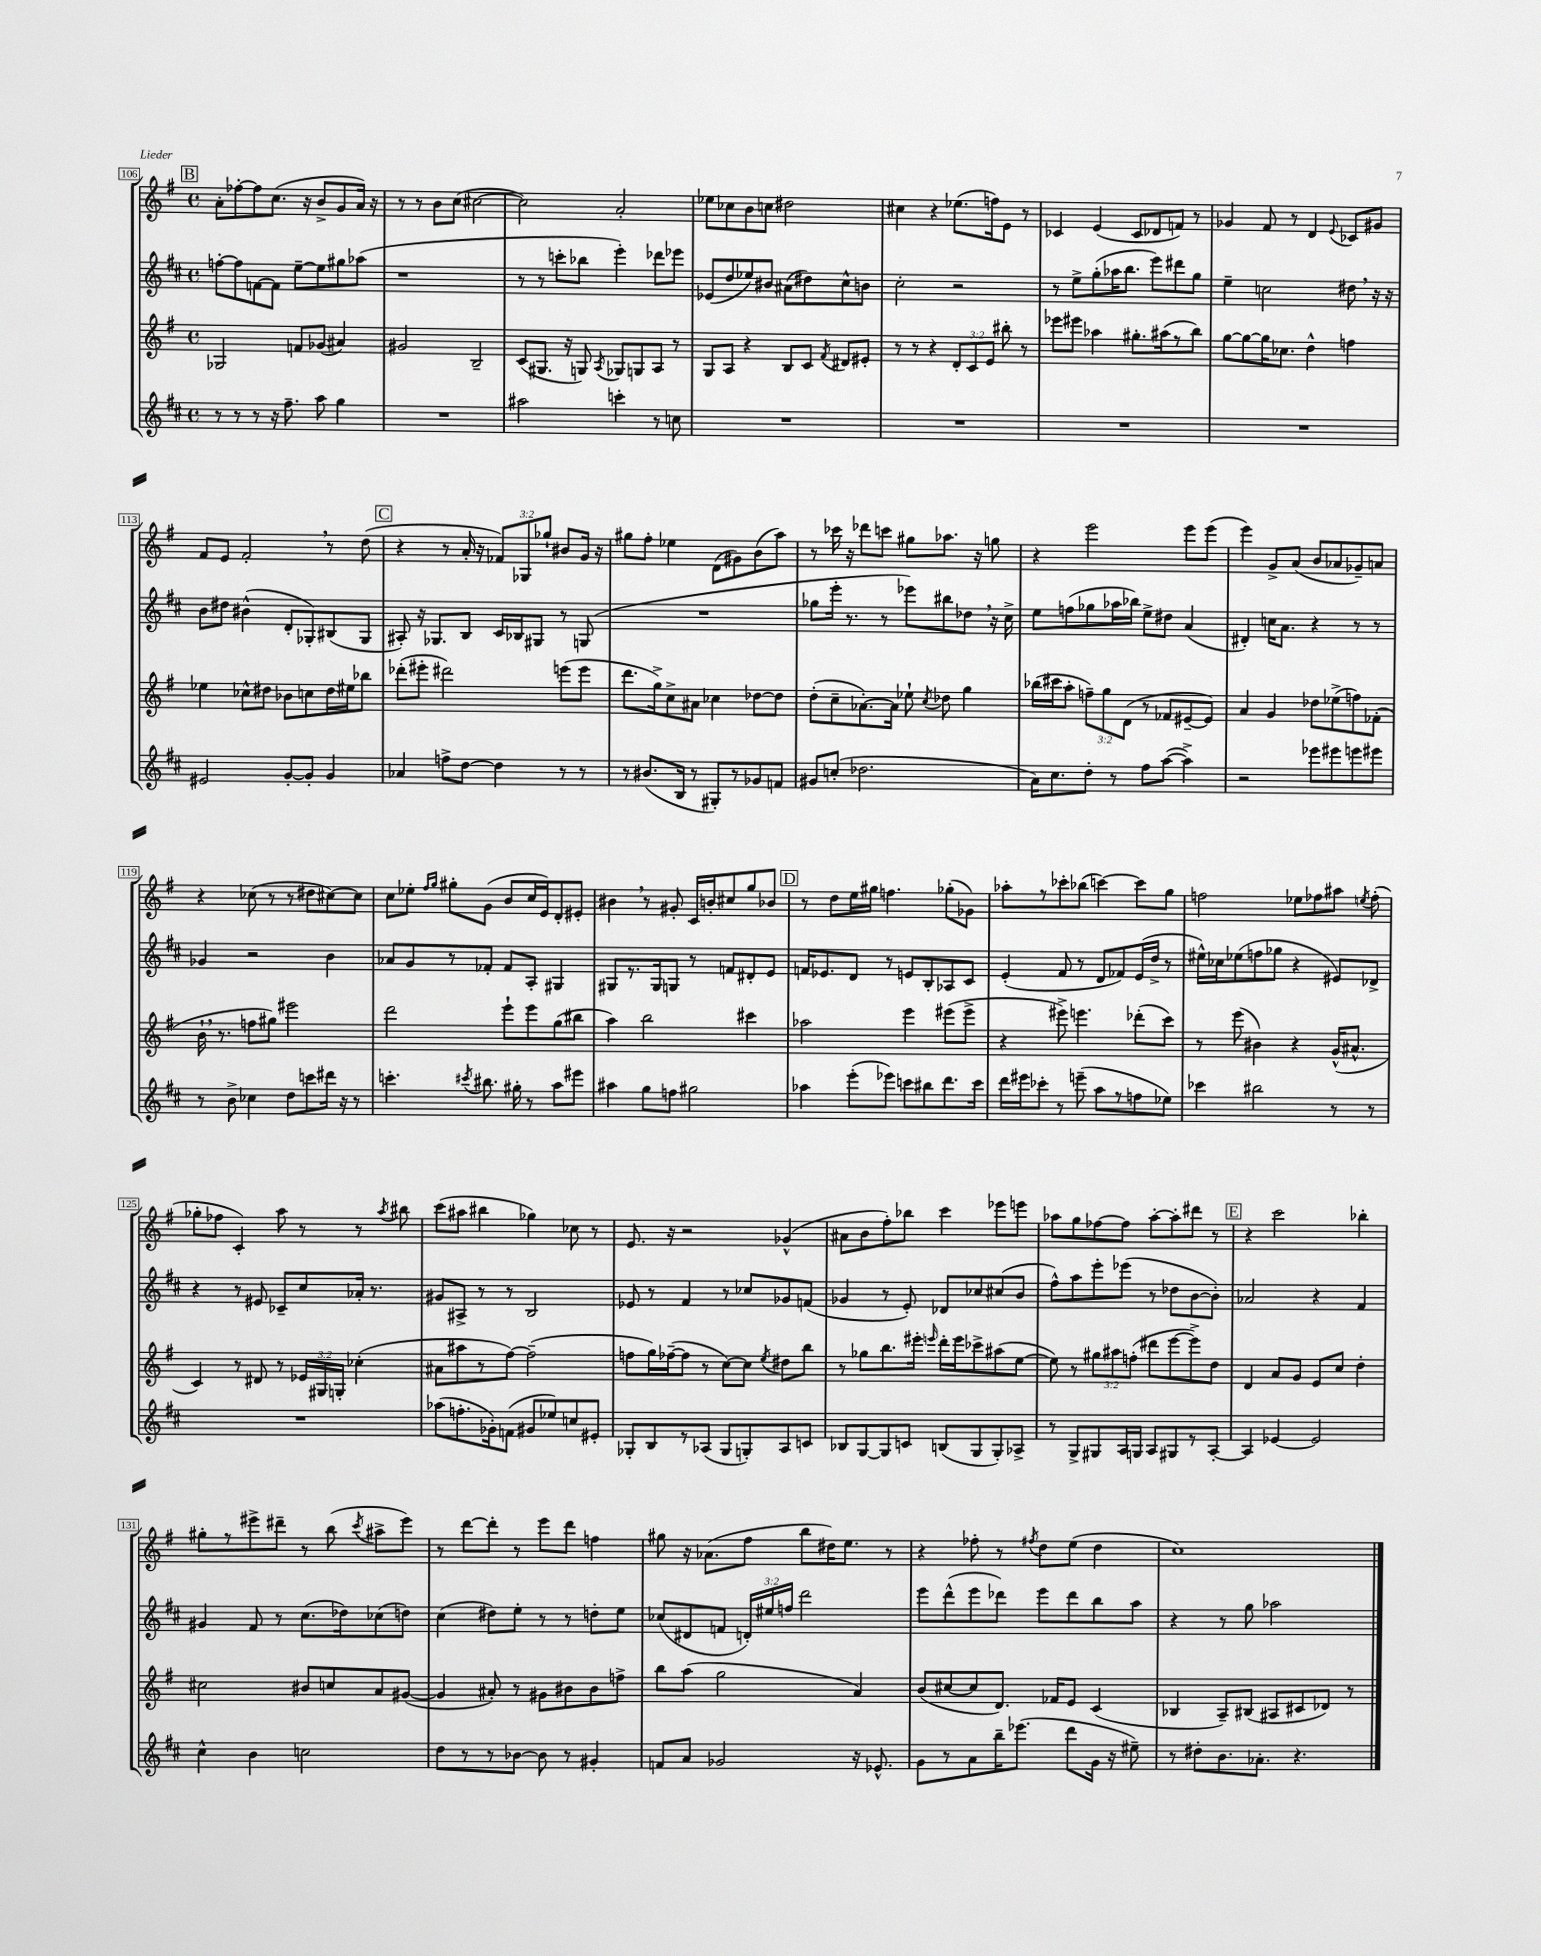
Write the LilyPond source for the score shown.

<<
\new StaffGroup <<
\new Staff = "s0" {
    \clef treble \key g \major \defaultTimeSignature \time 4/4 \override Staff.TupletNumber.text = #tuplet-number::calc-fraction-text
    \autoBeamOff \mark \markup { \box "B" } a'8[-. fes''8~-. fes''8 c''8.]( r16 b'8[-> g'8 a'16]) r16 |
    r8 r8 b'8[ c''8]( cis''2~ |
    cis''2) a'2-. |
    ees''8[ ces''8 b'8 c''8] dis''2 |
    cis''4 r4 ees''8.[( f''16) e'8] r8 |
    ces'4 e'4( ces'8[ des'8 f'8]) r8 |
    ges'4 fis'8 r8 d'4 \appoggiatura { e'8 } ces'8[ gis'8] |
    fis'8[ e'8] fis'2-. \breathe r8 d''8( |
    \mark \markup { \box "C" } r4 r8 a'16-. r16 \tuplet 3/2 { fes'8[) ges8 ges''8]-! } bis'8[ g'16] r16 |
    gis''8[ fis''8]-. ees''4 d'8[( gis'8) b'8( a''8]) |
    r8 ces'''16 r16 des'''8[ c'''8] gis''8[ aes''8.] r16 g''8 |
    r4 e'''2 e'''8[ e'''8]( |
    e'''4) g'8[-> a'8]( b'8[ aes'8 ges'8--) a'8] |
    r4 ces''8( r8 r8 dis''8[ cis''8~) cis''8] |
    c''8[ ees''8]-. \grace { fis''16[ g''16] } gis''8[-. g'8]( b'8[ c''16 e'16) d'8-. eis'8]-. |
    bis'4 \breathe r8 gis'8-. c'16[ b'16-. cis''8 g''8 bes'8] |
    \mark \markup { \box "D" } r8 d''8[ e''16 gis''16] f''4. ges''8[-.( ges'8]) |
    aes''8[-. r8 ces'''8-. bes''8]( c'''4~) c'''8[ g''8] |
    f''2 ees''8[ fes''8 ais''8] \acciaccatura { e''8 } fes''8-.( |
    ges''8[-. fes''8] c'4-.) a''8 r8 r8 \acciaccatura { a''8 } bis''8 |
    c'''8[( ais''8] bis''4 ges''4) ces''8 r8 |
    e'8. r16 r2 ges'4-^( |
    ais'8[ b'8 fis''8-.) bes''8] c'''4 ees'''8[ e'''8] |
    aes''8[ g''8 fes''8~ fes''8] aes''8[~-. aes''8-. dis'''8] r8 |
    \mark \markup { \box "E" } r4 c'''2 bes''4-. |
    gis''8[-. r8 eis'''8-> dis'''8]-- r8 b''8( \acciaccatura { c'''8 } ais''8[-> eis'''8]) |
    r8 d'''8[~ d'''8]-. r8 e'''8[ d'''8] f''4 |
    gis''8 r16 aes'8.[( fis''8] b''8[ dis''16) e''8.] r8 |
    r4 fes''8-. r8 \acciaccatura { fis''8 } d''8[ e''8]( d''4 |
    c''1) \bar "|." |
}
\new Staff = "s1" {
    \clef treble \key d \major \defaultTimeSignature \time 4/4 \override Staff.TupletNumber.text = #tuplet-number::calc-fraction-text
    \autoBeamOff \mark \markup { \box "B" } f''8[~-. f''8 f'8~ f'8] e''8[~-- e''8 gis''8 aes''8]( |
    r1 |
    r8 r8 c'''8[-. bes''8] e'''4-.) des'''8[ ees'''8] |
    ees'8[( d''8 ees''8) bis'8] ais'8[( dis''8) cis''8-^ b'8] |
    cis''2-. r2 |
    r8 e''8[-> g''8-.( aes''16 b''8.] e'''8[) dis'''8 g''8] |
    e''4-- c''2 dis''8 \breathe r16 r16 |
    b'8[ dis''8] bis'4-^( d'8[-. ges8-.) bis8( ges8] |
    \mark \markup { \box "C" } ais8-.) r16 ges8.[ b8] cis'16[ bes16 gis8] r8 g8( |
    R1 |
    ges''8[ e'''16]-. r8. r8 ees'''8[) bis''8 des''8] \breathe r16 cis''16-> |
    e''8[ f''8( ges''8 aes''16 bes''16]) e''8[-> dis''8] a'4( |
    dis'4-.) c''16[ a'8.] r4 r8 r8 |
    ges'4 r2 b'4 |
    aes'8[ g'8 r8 fes'8]-. fes'8[ a8]-. gis4 |
    gis8[ r8. gis16 g8] r8 f'8[ dis'8-. e'8] |
    \mark \markup { \box "D" } f'16[ ees'8. d'8] r8 e'8[ b8-. aes8 cis'8] |
    e'4-.( fis'8 r8 d'8[ fes'8) e'16( d''16]-> r8 |
    eis''16[-^) ces''16 ees''8( f''8 ges''8] r4 eis'8[) des'8]-> |
    r4 r8 eis'8 ces'8[-- cis''8 aes'16]-. r8. |
    gis'8[ ais8]-> r8 r8 b2 |
    ees'8 r8 fis'4 r8 ces''8[ ges'8 f'8]( |
    ges'4 r8 e'8-.) des'8[ ces''8 cis''8( b'8] |
    fis''8[-^) a''8 e'''8-. ees'''8]( r8 des''8[ b'8~ b'8]-.) |
    \mark \markup { \box "E" } aes'2 r4 fis'4 |
    gis'4 fis'8 r8 cis''8.[( des''16) ces''8( d''8]) |
    cis''4( dis''8[) e''8]-. r8 r8 d''8[-. e''8] |
    ces''8[( dis'8 f'8] \tuplet 3/2 { d'16[-.) eis''16 f''16] } d'''2 |
    e'''8[ d'''8-^( e'''8 des'''8]) e'''8[ des'''8 b''8 a''8] |
    r4 r8 g''8 aes''2 \bar "|." |
}
\new Staff = "s2" {
    \clef treble \key g \major \defaultTimeSignature \time 4/4 \override Staff.TupletNumber.text = #tuplet-number::calc-fraction-text
    \autoBeamOff \mark \markup { \box "B" } ges2 f'8[ ges'8]( ais'4) |
    gis'2 b2-- |
    c'8[( gis8.] r16 g8) \acciaccatura { a8 } ges8[ g8 a8] r8 |
    g8[ a8] r4 b8[ c'8] \acciaccatura { fis'8 } dis'8[ eis'8]-. |
    r8 r8 r4 \tuplet 3/2 { d'8[-. c'8 e'8] } bis''8-. r8 |
    ees'''8[ eis'''8] aes''4 gis''8.[-. ais''16( r8 b''8]) |
    g''8[~ g''8~ g''16 ces''8.] d''4-^ f''4 |
    ees''4 ces''8[-^ dis''8] bes'8[ c''8 dis''16 eis''16 bes''8] |
    \mark \markup { \box "C" } des'''8[-.( eis'''8]-. dis'''2) e'''8[( e'''8] |
    d'''8.[ g''16->) c''8-> ais'8] ces''4 des''8[~ des''8] |
    d''8[-.( c''8-- aes'8.~-.) aes'16] ees''8-! \acciaccatura { c''8 } des''8 g''4 |
    bes''16[( cis'''16 a''8]-. \tuplet 3/2 { f''8[--) g''8 d'8]( } r8 fes'8[ eis'8~-- eis'8]) |
    a'4 g'4 des''8[ ees''8->( f''8) fes'8]-.( |
    b'16-! \breathe r8. f''8[ gis''8]) eis'''2 |
    d'''2 e'''8[-! e'''8 g''8( bis''8] |
    a''4) b''2 cis'''4 |
    \mark \markup { \box "D" } aes''2 e'''4 eis'''8[( eis'''8]-> |
    r4 eis'''8->) e'''4. des'''8[-.( c'''8]) |
    r8 e'''8( bis'4) r4 g'16[-^( ais'8.]-^ |
    c'4) r8 dis'8 r8 \tuplet 3/2 { ees'16[ gis16 g16]-. } ces''4-.( |
    ais'8[ ais''8 r8 fis''8]~) fis''2--( |
    f''8[ g''16) fes''16~--( fes''8] r8 c''8[~) c''8] \acciaccatura { e''8 } dis''8[ b''8] |
    r8 ges''8[ b''8. eis'''16]-. \grace { e'''16 } d'''16[-. e'''16 ces'''8-> ais''8( e''8]~ |
    e''8) r8 \tuplet 3/2 { gis''8[ ais''8 f''8]-.( } dis'''8[ e'''8~ e'''8->) d''8] |
    \mark \markup { \box "E" } d'4 a'8[ g'8] e'8[ c''8] d''4-. |
    cis''2 bis'8[ c''8 a'8 gis'8]~( |
    gis'4 ais'8-.) r8 gis'8[ bis'8 bis'8 f''8]-> |
    b''8[ a''8]( g''2 a'4) |
    b'8[( cis''8~ cis''8 d'8.]) fes'16[ e'8] c'4( |
    bes4 a8[--) bis8]( ais8[ cis'8 des'8]) r8 \bar "|." |
}
\new Staff = "s3" {
    \clef treble \key d \major \defaultTimeSignature \time 4/4
    \autoBeamOff \mark \markup { \box "B" } r8 r8 r8 r16 fis''8.-- a''8 g''4 |
    R1 |
    ais''2 c'''4-. r8 c''8 |
    R1 |
    R1 |
    R1 |
    R1 |
    eis'2 g'8[~-. g'8]-. g'4 |
    \mark \markup { \box "C" } aes'4 f''8[-> d''8]~ d''4 r8 r8 |
    r8 bis'8.[( b16] r8 gis8[-.) r8 ges'8 f'8] |
    gis'8[ c''8]-.( des''2. |
    a'16[) cis''8. d''8]-. r8 fis''8[ a''8]~( a''4->) |
    r2 ees'''8[ eis'''8 e'''8 eis'''8] |
    r8 b'8-> ces''4 d''8[ c'''8 dis'''16] r16 r8 |
    c'''4.-. \acciaccatura { cis'''8 } bis''8. gis''16-. r8 a''8[ eis'''8] |
    ais''4 g''8[ f''8] gis''2 |
    \mark \markup { \box "D" } aes''4 e'''8[-.( ees'''8]) c'''8[ bis''8 d'''8. c'''16] |
    d'''16[ eis'''16 ces'''8]-. r8 e'''8--( a''8[ r8 f''8 ees''8]) |
    ces'''4 bis''2 r8 r8 |
    R1 |
    aes''8[( f''8.-. ges'16-.) f'8]( gis'8[ ees''8) c''8 eis'8]-. |
    ges8[-. b8 r8 aes8]( ges8[ g8-.) aes8 c'8] |
    bes8[ g8~ g8 c'8] b8[( g8 g8-.) aes8]-> |
    r8 g8[-> gis8 a16 g16] a8[ gis8 r8 a8]~-. |
    \mark \markup { \box "E" } a4 ees'4~ ees'2 |
    cis''4-^ b'4 c''2 |
    d''8[ r8 r8 bes'8]~ bes'8 r8 gis'4-. |
    f'8[ a'8] ges'2 r16 ees'8.-^ |
    g'8[ r8 a'8 b''16-- ees'''8.]( d'''8[ g'16] r16 eis''8--) |
    r8 dis''8[-. b'8. aes'8.]-. r4. \bar "|." |
}
>>
>>
\layout { \context { \Score currentBarNumber = #106 \override BarNumber.stencil = #(make-stencil-boxer 0.1 0.3 ly:text-interface::print) } }
